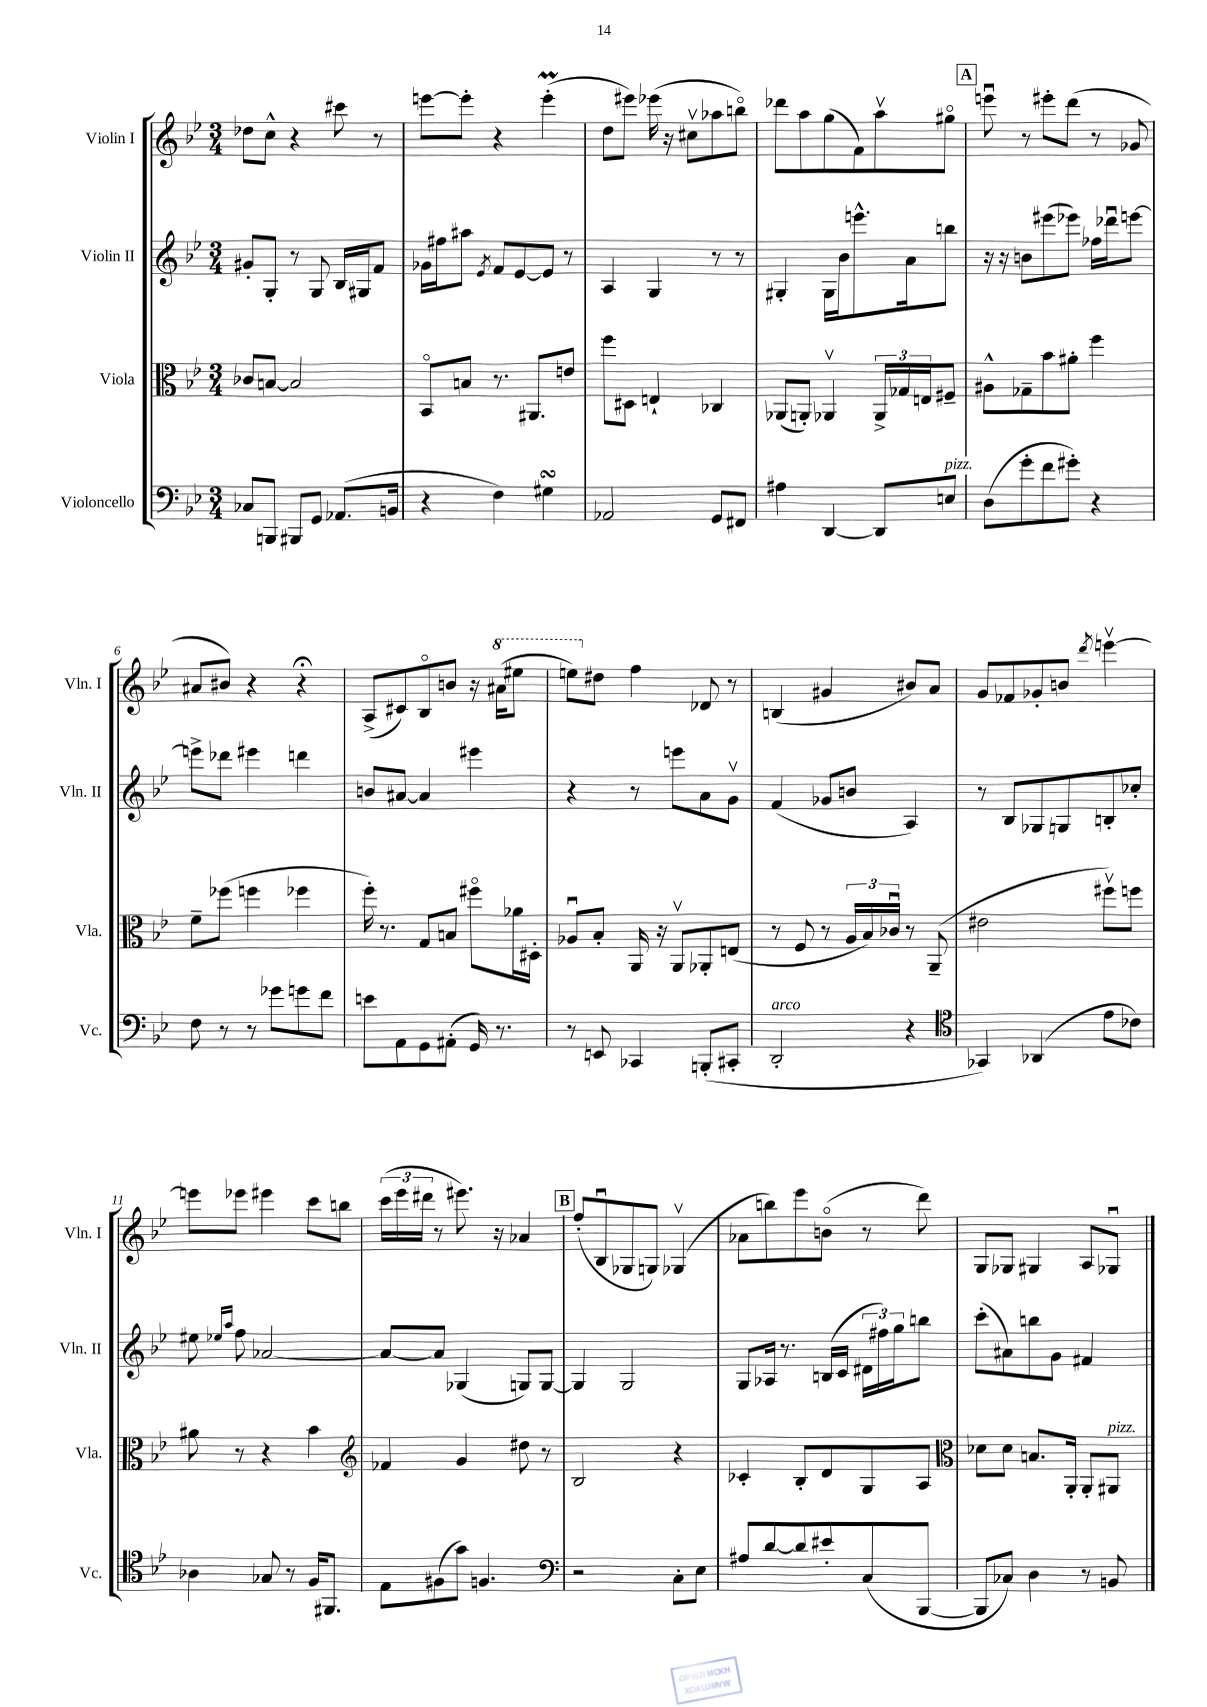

**kern	**kern	**kern	**kern
*staff4	*staff3	*staff2	*staff1
*clefF4	*clefC3	*clefG2	*clefG2
*k[b-e-]	*k[b-e-]	*k[b-e-]	*k[b-e-]
*M3/4	*M3/4	*M3/4	*M3/4
8C-	8c-	8g#'	8dd-
8BBB	[8B	8G'	8cc^^
8BBB#	2B]	8r	4r
8GG	.	8G	.
(8.AA-	.	16B-	8ccc#
.	.	16G#	.
.	.	8f	8r
16BB	.	.	.
=	=	=	=
4r	8BB-o	16g-	[8eee
.	.	16ff#	.
.	8B	8aa#	8eee']
.	.	8qe-	.
4F)	8.r	8f	4r
.	.	[8e-	.
.	8.AA#	.	.
4G#	.	8e-]	(4eee'
.	8e	8r	.
=	=	=	=
2AA-	8ff	4A	8dd
.	8D#	.	8eee#)
.	4E`	4G	(16eee-
.	.	.	16r
.	.	.	8cc#v
8GG	4C-	8r	8aa-
8FF#	.	8r	8bbo)
=	=	=	=
4A#	(8AA-	4G#'	8ddd-
.	8AA')	.	8aa
[4DD	4AA-v	16G#	(8gg
.	.	16b-	.
.	.	8.eee^^	8f)
8DD]	24AA-^	.	8aav
.	24G-	.	.
.	.	16a	.
.	24E	.	.
8E	8F#~	8bb	8gg#o
=	=	=	=
(8D	8A#^^	16r	8eeeu
.	.	16r	.
8g'	8G-~	8b	8r
8f	8b-	(8eee#	8eee#'
8g#')	8a#'	8eee-)	(8ddd
4r	4ff	16ff-	8r
.	.	16ddd-u	.
.	.	[8eee	8g-
=	=	=	=
8F	8f~	8eee^]	8a#
8r	(8ff-	8ddd-	8b#)
8r	4ff	4eee#	4r
8g-	.	.	.
8g	4ff-	4ddd	4r;
8f	.	.	.
=	=	=	=
8e	16ff')	8b	(8A^
.	8.r	.	.
8AA	.	[8a#	8c#)
8GG	8G	4a#]	8B-o
(8AA#'	8B	.	8b
16GG)	8ff#o	4eee#	16r
8.r	.	.	(16aa#
.	16a-	.	8eee#
.	16D#'	.	.
=	=	=	=
8r	8A-u	4r	8eee)
8EE	8B-'	.	8dd#
4CC-	16AA	8r	4ff
.	16r	.	.
.	8AAv	8eee	.
(8BBB'	8AA-'	8a	8d-
8CC#'	(8E	8gv	8r
=	=	=	=
2DD'	8r	(4f	(4B
.	8F	.	.
.	8r	8g-	4g#
.	24A	8b	.
.	24B-)	.	.
.	24c-u	.	.
4r	8r	4A)	8b#)
.	(8AA~	.	8a
=	=	=	=
*clefC4	*	*	*
4GG-)	2e#	8r	8g
.	.	8B-	8f-
(4AA-	.	8G-	8g-'
.	.	8G	8b
.	.	.	8qddd
8e-	8ff#v)	8B'	[4eeev
8c-)	8ff	8cc-'	.
=	=	=	=
4A-	8a#	8ee#	8eee]
.	.	16qqee-	.
.	.	16qqaa	.
.	8r	8ff	8eee-
8G-	4r	[2a-	4eee#
8r	.	.	.
16F	4b-	.	8ccc
8.FF#	.	.	.
.	.	.	8bb
=	=	=	=
*	*clefG2	*	*
8E-	4f-	8a-_	(24ccc
.	.	.	24eee-
.	.	.	24ddd#
(8F#	.	8a-]	8r
8g)	4g	(4G-	8.eee#)
4.F	.	.	.
.	.	.	16r
.	8dd#	8G)	4a-
.	8r	[8G	.
=	=	=	=
*clefF4	*	*	*
2r	2B-	4G]	(8ff'
.	.	.	8B-u
.	.	2G	8G-
.	.	.	8G)
8C'	4r	.	(4G-v
8E-	.	.	.
=	=	=	=
8A#	4c-'	8G	8a-
[8d	.	16A-	8bb)
.	.	8.r	.
8d]	8B-'	.	8eee-
8e#'	8d	(16B	(8bo
.	.	16c	.
(8C	8G	24d#	8r
.	.	24ff#)	.
.	.	24gg	.
[8BBB-	8A	8bb	8ddd)
=	=	=	=
*	*clefC3	*	*
8BBB-]	8d-	(8ccc'	8G
8C-)	8d-	8a#)	8G-
4D	8.B	8bb	4G#
.	.	8g	.
.	16AA'	.	.
8r	8AA'	4f#	8A
8BB	8AA#	.	8G-u
==	==	==	==
*-	*-	*-	*-
